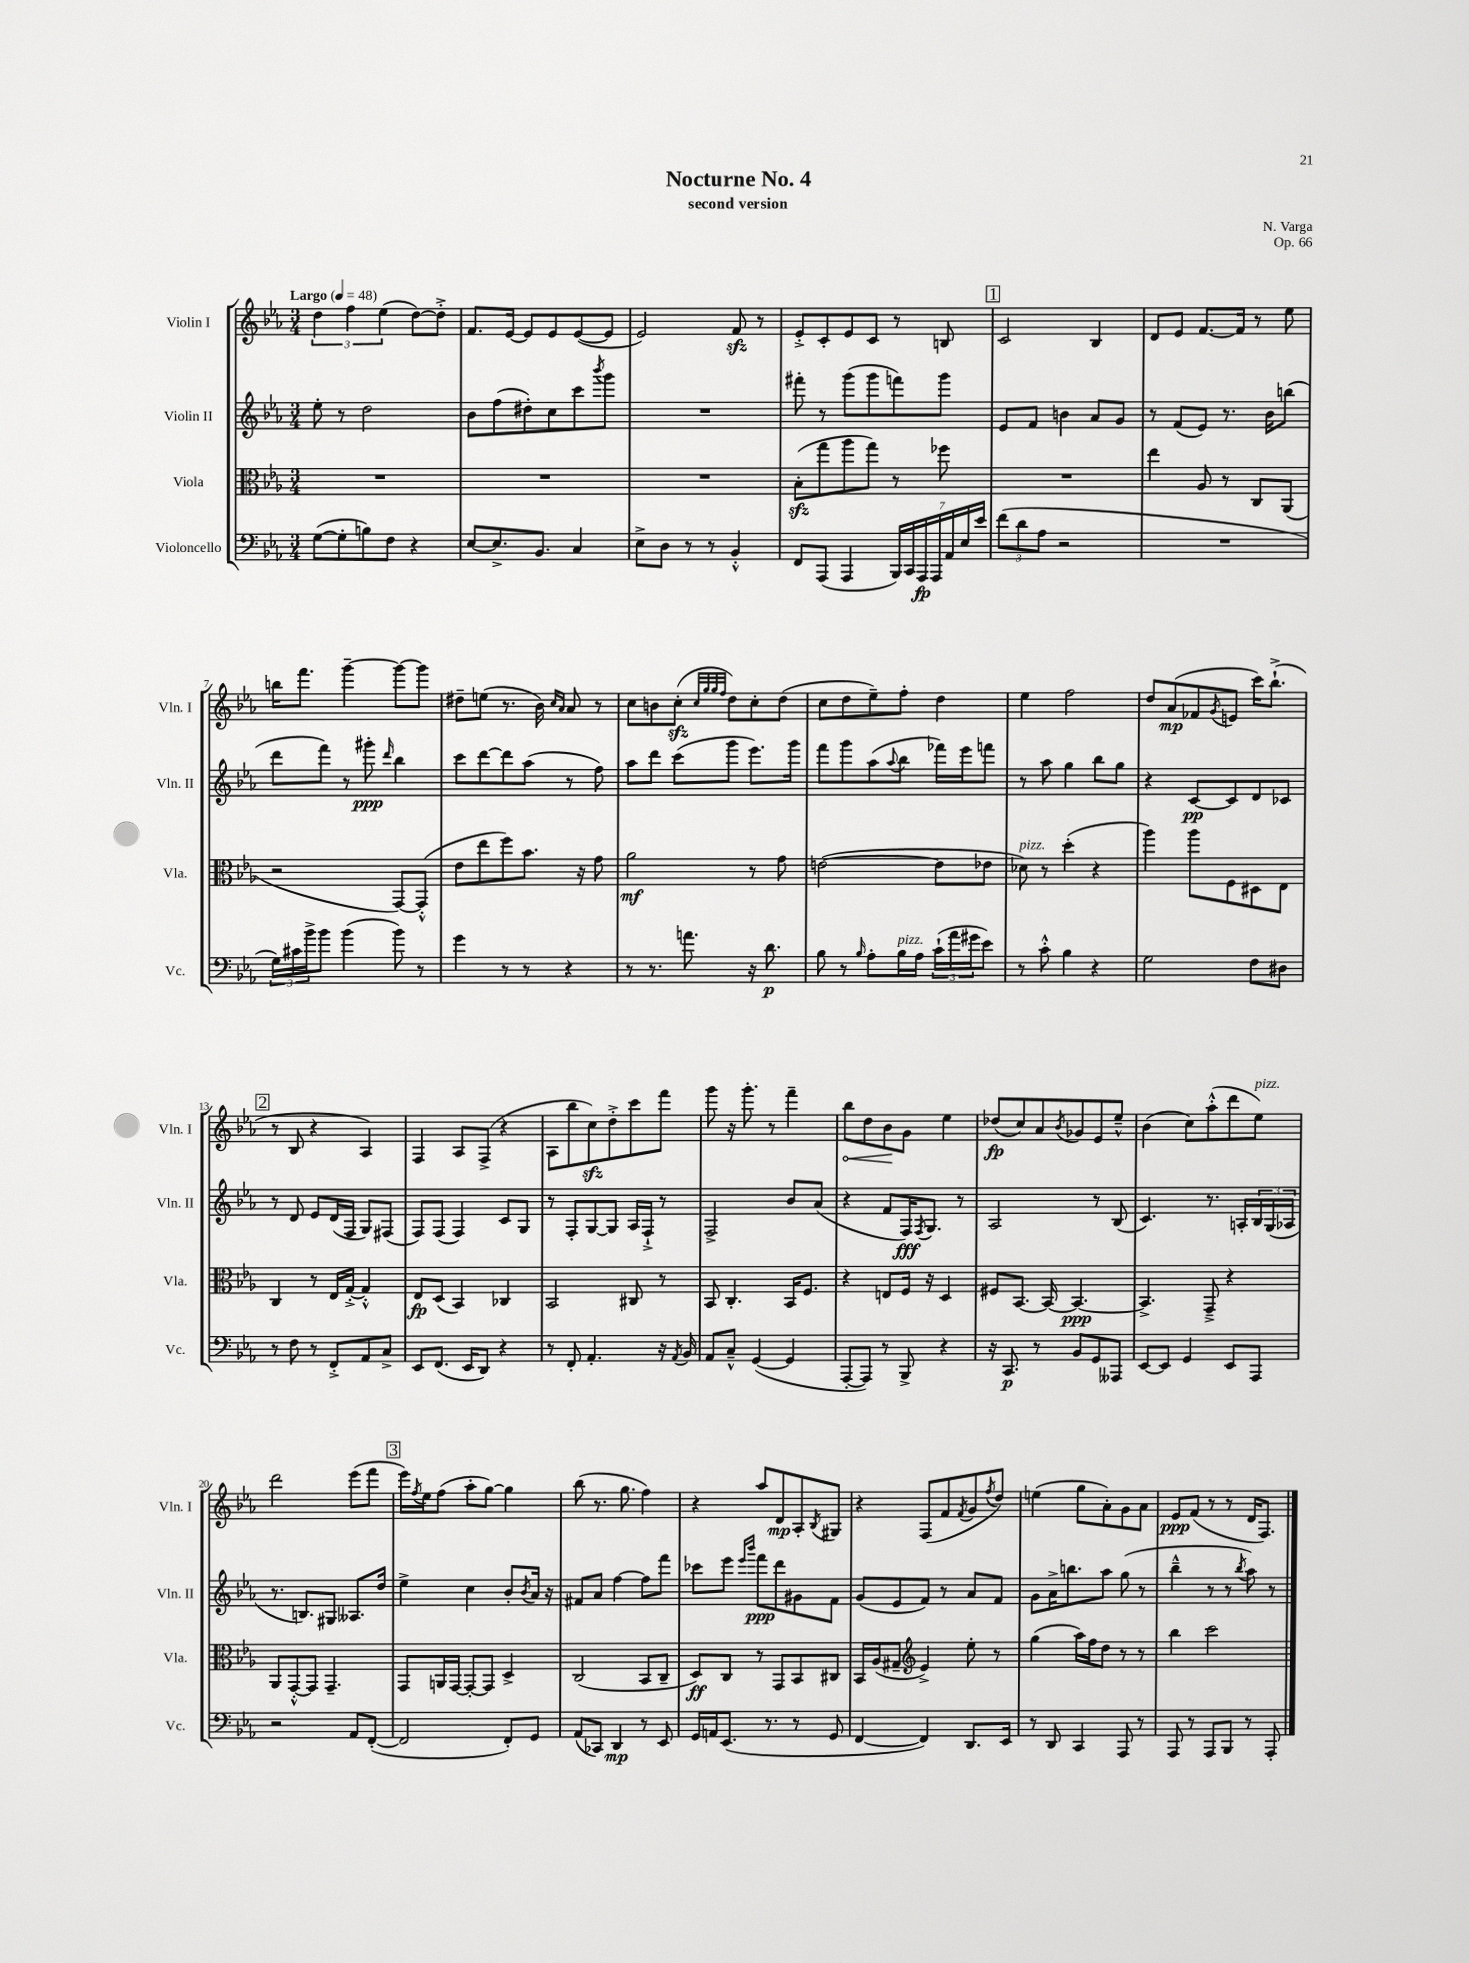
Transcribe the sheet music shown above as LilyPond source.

\header { title = "Nocturne No. 4" composer = "N. Varga" subtitle = "second version" opus = "Op. 66" }
<<
\new StaffGroup <<
\new Staff = "s0" \with { instrumentName = "Violin I" shortInstrumentName = "Vln. I" } {
    \clef treble \key ees \major \numericTimeSignature \time 3/4 \tempo "Largo" 4 = 48
    \tuplet 3/2 { d''4 f''4 ees''4( } d''8~) d''8-.-> |
    f'8. ees'16~ ees'8 ees'8 ees'8~( ees'8 |
    ees'2) f'8\sfz r8 |
    ees'8-.-> c'8-. ees'8 c'8 r8 b8 |
    \mark \markup { \box "1" } c'2 bes4 |
    d'8 ees'8 f'8.~ f'16 r8 ees''8 |
    b''16 f'''8. g'''4~-- g'''8~ g'''8 |
    dis''8-- e''8( r8. bes'16) \grace { c''16 aes'16 } aes'8 r8 |
    c''8 b'8 c''8-.\sfz( \grace { c''32 g''32 g''32 f''32 } d''8) c''8-. d''8( |
    c''8 d''8 ees''8--) f''8-. d''4 |
    ees''4 f''2 |
    d''8 aes'8\mp( fes'8 \acciaccatura { g'8 } e'8 c'''16) bes''8.-!->( |
    \mark \markup { \box "2" } r8 bes8 r4 aes4) |
    f4 aes8 f8->( r4 |
    aes8 bes''8 c''8\sfz) d''8-.-> c'''8 f'''8 |
    g'''8 r16 g'''8.-. r8 f'''4-- |
    \once \override Hairpin.circled-tip = ##t bes''8\< d''8 bes'8\! g'8 ees''4 |
    des''8\fp( c''8) aes'8 \acciaccatura { bes'8 } ges'8 ees'8 ees''8---^ |
    bes'4( c''8) aes''8-.-^( d'''8 ees''8^\markup { \italic "pizz." }) |
    d'''2 ees'''8( f'''8 |
    \mark \markup { \box "3" } ees'''16) \acciaccatura { f''8 } ees''16 f''8( aes''8-. g''8~) g''4 |
    bes''8( r8. g''8. f''4) |
    r4 aes''8 d'8\mp aes8-. \acciaccatura { bes8 } gis8 |
    r4 f8( f'8 \acciaccatura { f'8 } g'8 \acciaccatura { f''8 } d''8) |
    e''4( g''8 aes'8-.) g'8 aes'8 |
    ees'8\ppp f'8( r8 r8 d'16 f8.) \bar "|." |
}
\new Staff = "s1" \with { instrumentName = "Violin II" shortInstrumentName = "Vln. II" } {
    \clef treble \key ees \major \numericTimeSignature \time 3/4
    ees''8-. r8 d''2 |
    bes'8 f''8( dis''8-.) c''8 c'''8 \acciaccatura { bes'''8 } g'''8 |
    R2. |
    fis'''8-. r8 g'''8( g'''8 f'''8) g'''8 |
    \mark \markup { \box "1" } ees'8 f'8 b'4 aes'8 g'8 |
    r8 f'8( ees'8) r8. bes'16 b''8( |
    d'''8 f'''8) r8 gis'''8-.\ppp \grace { d'''16 } bes''4 |
    c'''8 d'''8~ d'''8 aes''8( r8 f''8) |
    aes''8 d'''8 c'''8( g'''8 ees'''8.) g'''16 |
    f'''8 g'''8 aes''8( \appoggiatura { aes''8 } bes''8 fes'''16) ees'''16 f'''8 |
    r8 aes''8 g''4 bes''8 g''8 |
    r4 c'8~\pp c'8 d'8 ces'8 |
    \mark \markup { \box "2" } r8 d'8 ees'8 d'16( f16 g8) fis8( |
    f8) f8( f4) c'8 g8 |
    r8 f8-. g8~ g8 aes16 f16-!-> r8 |
    f2-> bes'8 aes'8( |
    r4 f'8 f16\fff) \acciaccatura { f8 } g8. r8 |
    aes2 r8 bes8( |
    c'4.) r8. a16-. \tuplet 3/2 { bes16 g16( aes16 } |
    r8. b8.) gis8 aeses8. d''16 |
    \mark \markup { \box "3" } ees''4-> c''4 bes'8-. \acciaccatura { bes'8 } aes'16 r16 |
    fis'8 aes'8 f''4~ f''8 f'''8 |
    ces'''8 ees'''8 \grace { ees'''16 bes'''16 } f'''8\ppp d'''8 gis'8 f'8 |
    g'8( ees'8 f'8) r8 aes'8 f'8 |
    g'8 aes'16-> b''8. aes''8 g''8( r8 |
    bes''4---^ r8 r8 \acciaccatura { bes''8 } aes''8) r8 \bar "|." |
}
\new Staff = "s2" \with { instrumentName = "Viola" shortInstrumentName = "Vla." } {
    \clef alto \key ees \major \numericTimeSignature \time 3/4
    R2. |
    R2. |
    R2. |
    bes8-.\sfz( g''8 aes''8 g''8) r8 fes''8 |
    \mark \markup { \box "1" } R2. |
    ees''4 aes8 r8 c8 aes,8( |
    r2 g,8~) g,8-.-^( |
    ees'8 ees''8 f''8) bes'8. r16 g'8 |
    aes'2\mf r8 g'8 |
    e'2~( e'8 ees'8 |
    des'8^\markup { \italic "pizz." }) r8 d''4-.( r4 |
    aes''4) aes''8 f8 dis8 ees8 |
    \mark \markup { \box "2" } c4 r8 ees16 g16~-.-> g4-.-^ |
    ees8\fp d8( bes,4) ces4 |
    bes,2 cis8 r8 |
    bes,8 c4.-. bes,16 f8. |
    r4 e8 f16 r16 d4 |
    fis8 bes,8.~ bes,16~ bes,4.~\ppp |
    bes,4.-> g,8---> r4 |
    aes,8 g,8~-.-^ g,8 g,4.-- |
    \mark \markup { \box "3" } g,8 a,16 g,16~ g,8~-. g,8 d4-> |
    c2( bes,8 c8-- |
    d8\ff) c8 r8 g,8 bes,8 cis8 |
    bes,16 aes16( gis8-- \clef treble ees'4->) ees''8-. r8 |
    g''4( aes''16) f''16 d''8 r8 r8 |
    bes''4 c'''2 \bar "|." |
}
\new Staff = "s3" \with { instrumentName = "Violoncello" shortInstrumentName = "Vc." } {
    \clef bass \key ees \major \numericTimeSignature \time 3/4
    g8~( g8-. b8) f8 r4 |
    ees8~ ees8.-> bes,8. c4 |
    ees8-> d8 r8 r8 bes,4-.-^ |
    f,8 aes,,8( aes,,4 \tuplet 7/4 { bes,,16) c,16 aes,,16\fp aes,,16 aes,16 ees16 ees'16 } |
    \mark \markup { \box "1" } \tuplet 3/2 { f'8( d'8 aes8 } r2 |
    R2. |
    \tuplet 3/2 { g16) cis'16 bes'16-> } bes'8 bes'4( bes'8) r8 |
    g'4 r8 r8 r4 |
    r8 r8. a'8. r16 d'8.\p |
    bes8 r8 \grace { bes16 } aes8-. bes16^\markup { \italic "pizz." } aes16 \tuplet 3/2 { c'16-!( aes'16 gis'16 } ees'8) |
    r8 c'8-.-^ bes4 r4 |
    g2 f8 dis8 |
    \mark \markup { \box "2" } r8 f8 r8 f,8-.-> aes,8 c8-> |
    ees,8 f,8.( ees,16 d,8) r4 |
    r8 f,8-. aes,4.-. r16 \acciaccatura { aes,8 } bes,16 |
    aes,8 c8---^ g,4~( g,4 |
    aes,,8~-. aes,,8) r8 bes,,8-> r4 |
    r16 c,8.\p r8 bes,8 g,8 aeses,,8 |
    ees,8~ ees,8 g,4 ees,8 aes,,8 |
    r2 aes,8 f,8~-.( |
    \mark \markup { \box "3" } f,2 f,8-.) g,8 |
    aes,8( ces,8) d,4\mp r8 ees,8 |
    g,16 a,16 ees,8.( r8. r8 g,8 |
    f,4~ f,4) d,8. ees,16 |
    r8 d,8 c,4 aes,,8 r8 |
    aes,,8 r8 aes,,8 bes,,8 r8 aes,,8-. \bar "|." |
}
>>
>>
